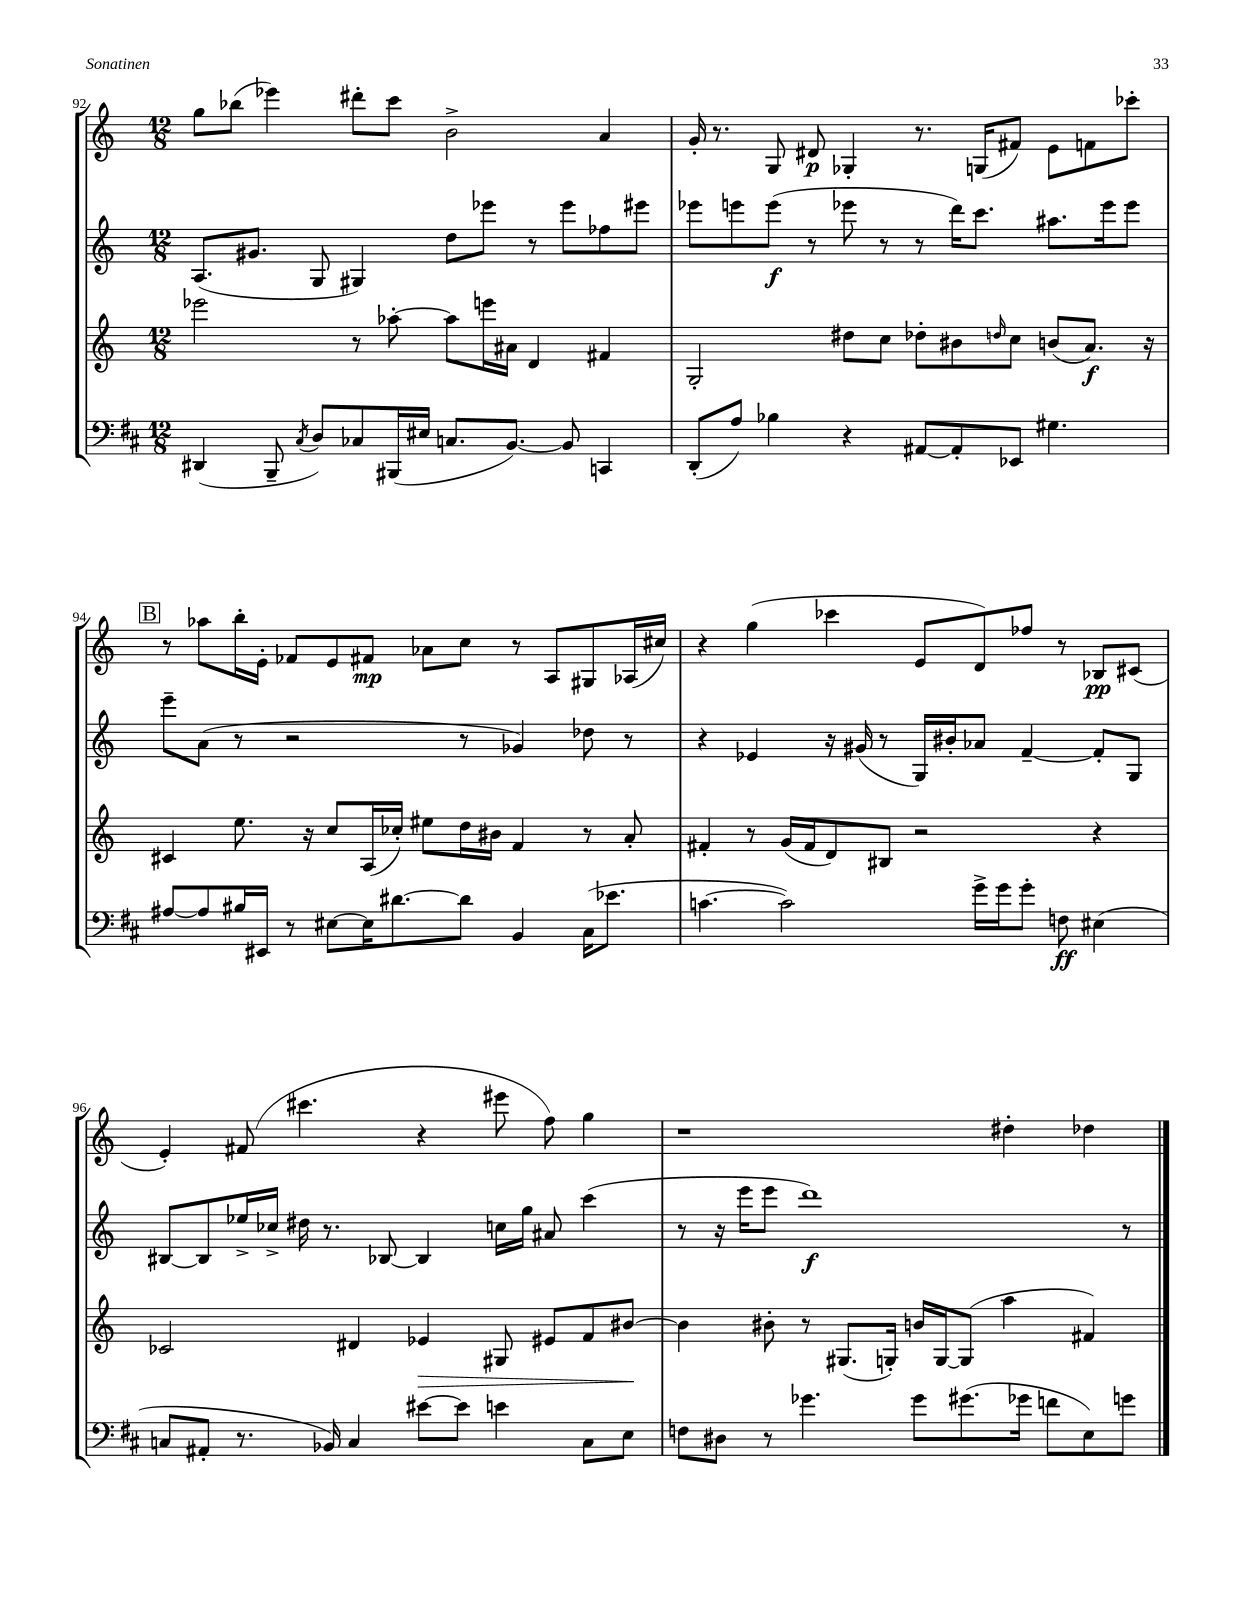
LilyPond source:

<<
\new StaffGroup <<
\new Staff = "s0" {
    \clef treble \key c \major \numericTimeSignature \time 12/8
    g''8 bes''8( ees'''4) dis'''8-. c'''8 b'2-> a'4 |
    g'16-. r8. g8 dis'8\p ges4-. r8. g16( fis'8) e'8 f'8 ces'''8-. |
    \mark \markup { \box "B" } r8 aes''8 b''16-. e'16-. fes'8 e'8 fis'8\mp aes'8 c''8 r8 a8 gis8 aes16( cis''16) |
    r4 g''4( ces'''4 e'8 d'8) fes''8 r8 bes8\pp cis'8( |
    e'4-.) fis'8( cis'''4. r4 eis'''8 f''8) g''4 |
    r1 dis''4-. des''4 \bar "|." |
}
\new Staff = "s1" {
    \clef treble \key c \major \numericTimeSignature \time 12/8
    a8.( gis'8. g8 gis4) d''8 ees'''8 r8 ees'''8 fes''8 eis'''8 |
    ees'''8 e'''8 e'''8\f( r8 ees'''8 r8 r8 d'''16) c'''8. ais''8. ees'''16 ees'''8 |
    \mark \markup { \box "B" } e'''8-- a'8( r8 r2 r8 ges'4) des''8 r8 |
    r4 ees'4 r16 gis'16( r8 g16) bis'16-. aes'8 f'4~-- f'8-. g8 |
    bis8~ bis8 ees''16-> ces''16-> dis''16 r8. bes8~ bes4 c''16 g''16 ais'8 c'''4( |
    r8 r16 e'''16 e'''8 d'''1\f) r8 \bar "|." |
}
\new Staff = "s2" {
    \clef treble \key c \major \numericTimeSignature \time 12/8
    ees'''2 r8 aes''8~-. aes''8 e'''16 ais'16 d'4 fis'4 |
    g2-. dis''8 c''8 des''8-. bis'8 \grace { d''16 } c''8 b'8( a'8.\f) r16 |
    \mark \markup { \box "B" } cis'4 e''8. r16 c''8 a16( ces''16-.) eis''8 d''16 bis'16 f'4 r8 a'8-. |
    fis'4-. r8 g'16( fis'16 d'8) bis8 r2 r4 |
    ces'2 dis'4 ees'4\> gis8 eis'8 f'8 bis'8~\! |
    bis'4 bis'8-. r8 gis8.( g16-.) b'16 g16~ g8( a''4 fis'4) \bar "|." |
}
\new Staff = "s3" {
    \clef bass \key d \major \numericTimeSignature \time 12/8
    dis,4( b,,8-- \acciaccatura { cis8 } d8) ces8 bis,,16( eis16 c8. b,8.~) b,8 c,4 |
    d,8-.( a8) bes4 r4 ais,8~ ais,8-. ees,8 gis4. |
    \mark \markup { \box "B" } ais8~ ais8 bis16 eis,16 r8 eis8~ eis16 dis'8.~ dis'8 b,4 cis16( ees'8. |
    c'4.~ c'2) g'16-> g'16 g'8-. f8\ff eis4( |
    c8 ais,8-. r8. bes,16) c4 eis'8~ eis'8 e'4 c8 e8 |
    f8 dis8 r8 ges'4. ges'8 gis'8.( ges'16 f'8 e8) g'8 \bar "|." |
}
>>
>>
\layout { \context { \Score currentBarNumber = #92 } }
